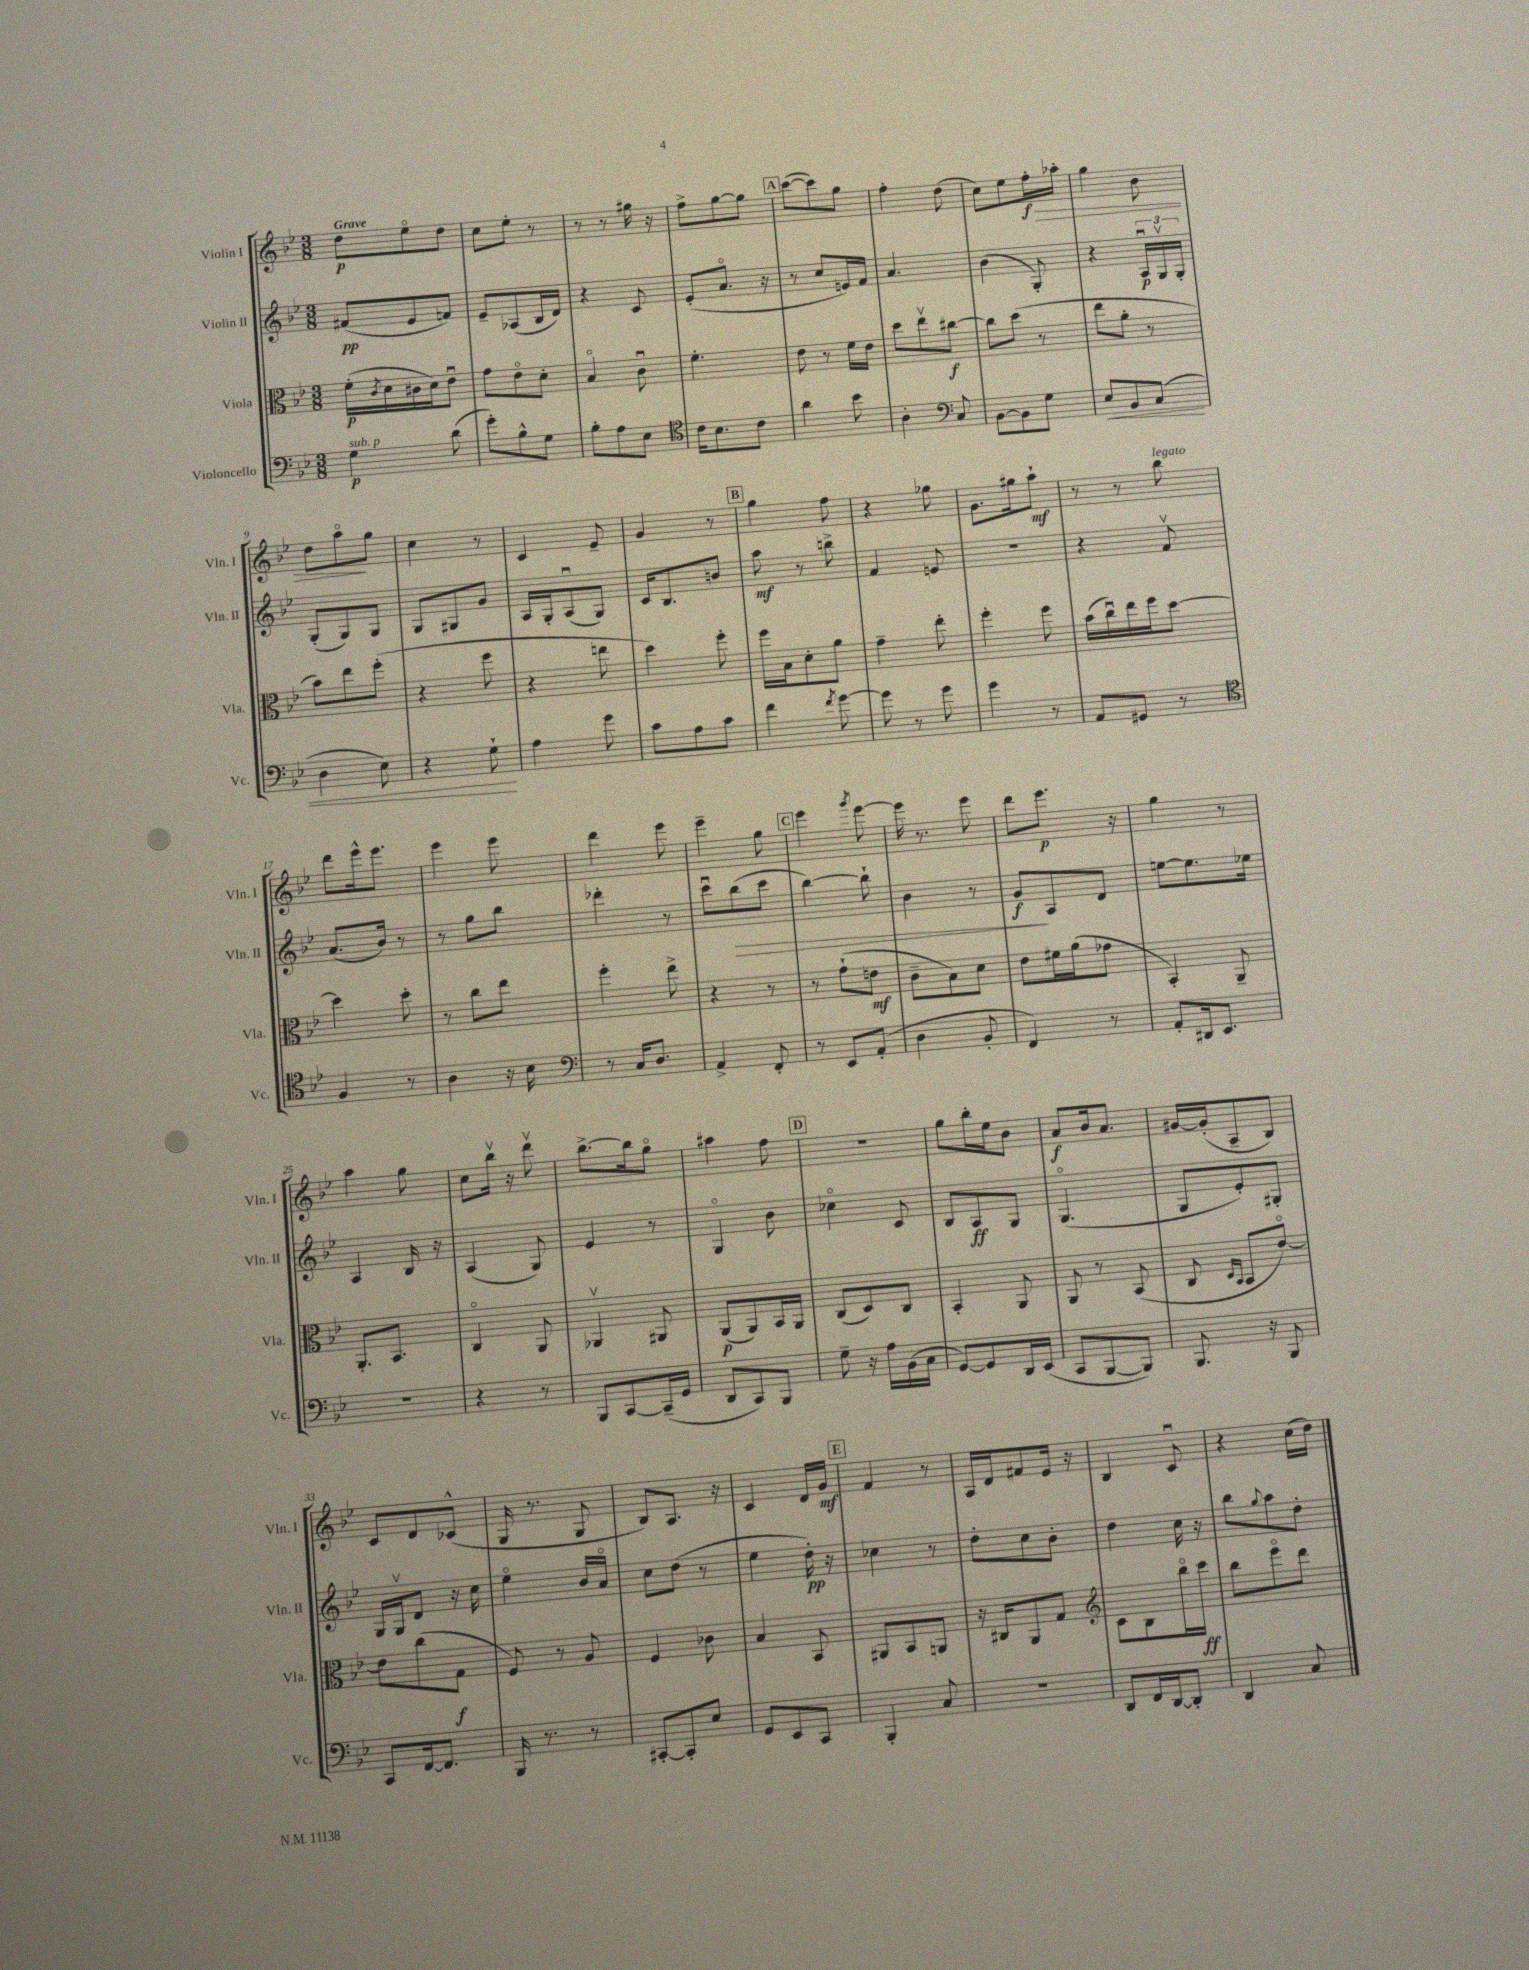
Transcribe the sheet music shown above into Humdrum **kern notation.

**kern	**kern	**kern	**kern
*staff4	*staff3	*staff2	*staff1
*clefF4	*clefC3	*clefG2	*clefG2
*k[b-e-]	*k[b-e-]	*k[b-e-]	*k[b-e-]
*M3/8	*M3/8	*M3/8	*M3/8
4G	(16f'	(8f#	8dd
.	8qc	.	.
.	16d	.	.
.	16c#	8e-	8ee-o
.	16d)	.	.
(8d	8e-u	8f)	8dd
=	=	=	=
8g')	8g	8e-~	8cc
8B-^^	8e-o	(8A-	8ee-'
8G	8d'	16B-	8r
.	.	16d)	.
=	=	=	=
8B-'	4B-o	4r	8r
8A	.	.	8r
8E-	8cu	8c	16gg#
.	.	.	16r
=	=	=	=
*clefC4	*	*	*
16c	4.f'	(8e-'	8ff^
8.B-	.	.	.
.	.	8.ao	[8gg
8c	.	.	8gg]
.	.	16r	.
=	=	=	=
4a	8e-	8r	([8ccc
.	8r	8cc	8ccc])
8b-	16f	16e)	8gg
.	16e-	16f	.
=	=	=	=
4A'	8dd	4.a	4ff'
.	8ee-v	.	.
*clefF4	*	*	*
8C	[8cc#	.	(8dd
=	=	=	=
[8BB-	8cc#]	(4b-	8cc)
8BB-]	(8dd	.	8ee-
8G	8r	8G')	16ff'
.	.	.	16aa-'
=	=	=	=
8E-	8ee-	4r	4gg
8BB-	8a'	.	.
(8C	8r	24Au	8b-
.	.	24Gv	.
.	.	24G'	.
=	=	=	=
4D	8b-)	(8G'	8dd
.	8ee-	8G)	8aao
8E-)	(8ff'	8G	8gg
=	=	=	=
4r	4r	8G	4cc
.	.	8G#	.
8G`	8ff	8g	8r
=	=	=	=
4A	4r	16A	4c
.	.	16G'	.
.	.	(8Au	.
8g	8ee	8G)	8e-~
=	=	=	=
8c	4dd)	16c	4g
.	.	8.B-	.
8A	.	.	.
8c	8ff'	8b	8r
=	=	=	=
4f	16ff	8aa	4gg
.	16B-	.	.
.	8d'	8r	.
8qf	.	.	.
[8g	8a	8bb^	8ff
=	=	=	=
8g]	4g~	4f	4r
8r	.	.	.
8g	8ee-'	8e	8gg-
=	=	=	=
4g	4ff'	4.r	8.g
.	.	.	16gg#
8r	8ff	.	8aa`
=	=	=	=
8AA	(16b-	4r	8r
.	16ccu)	.	.
8GG#	16ee-	.	8r
.	16ff	.	.
8r	[8dd	8fv	8bb-
=	=	=	=
*clefC4	*	*	*
4F	4dd]	(8.a	8ddd
.	.	.	16eee-^^
.	.	16b-)	8.eee-
8r	8dd'	8r	.
=	=	=	=
4A	8r	8r	4eee-
.	8cc	8gg	.
16r	8ee-	8bb-	8eee-
16B-	.	.	.
=	=	=	=
*clefF4	*	*	*
8r	4ff'	4ddd-'	4ddd
16C	.	.	.
8.D	.	.	.
.	8ee-^	8r	8eee-
=	=	=	=
4AA^	4r	8cccu	4eee-~
.	.	(8bb-	.
8FF'	8r	8ccc	8gg
=	=	=	=
8r	8r	[4bb-)	4eee-
8EE-	(8g`	.	.
.	.	.	8qggg
(8AA'	8e	8bb-`]	[8eee-
=	=	=	=
4D	8c~	4b-	16eee-]
.	.	.	8.r
.	8B-)	.	.
8BB-'	8d	8r	8eee-
=	=	=	=
4FF)	8e-	8g	8ddd
.	16f#	8A	8.eee-
.	(16a	.	.
8r	8g-	8d	.
.	.	.	16r
=	=	=	=
8AA'	4BB-')	[8ee	4gg
16DD#	.	8.ee]	.
8.EE-	.	.	.
.	8AA~	.	8r
.	.	16ee-	.
=	=	=	=
4.r	8.AA'	4A	4aa
.	8.BB-	.	.
.	.	16B-	8gg
.	.	16r	.
=	=	=	=
4r	4Co	(4A	8cc
.	.	.	16bb-v
.	.	.	16r
8r	8AA	8G)	8dddv
=	=	=	=
8BBB-	4AA-v	4e-	[8.bb-^
[8CC	.	.	.
.	.	.	16bb-]
(16CC~]	8AA#	8r	8ggo
16GG	.	.	.
=	=	=	=
8DD	(8AA	4Go	4aa#
8CC)	8AA)	.	.
8BBB-	16BB-	8b-	8ff
.	16AA	.	.
=	=	=	=
8G~	(8C	4cc-o	4.r
16r	8D)	.	.
16A	.	.	.
(16BB-	8C	8c	.
16C	.	.	.
=	=	=	=
[8GG)	4BB-'	8B-	8gg
8GG]	.	8A	16bb-'
.	.	.	16ee-
16DD	8AA	8G	8b-
(16EE-	.	.	.
=	=	=	=
8CC	8AA	(4.Go	8a
[8BBB-	8r	.	16b-
.	.	.	8.a
8BBB-])	(8BB-	.	.
=	=	=	=
8.BBB-	8C	8G	[16g#
.	.	.	(16g#']
.	16qqD	.	.
.	16qqBB-	.	.
.	8BB-	8e-')	8A~
16r	.	.	.
8BBB-	[8e-o)	8G#'	8B-)
=	=	=	=
8CC	8e-]	16G	8c
.	.	16Gv	.
[16FF	(8cc	8d	8d
8.FF]	.	.	.
.	8G	16r	(8c-^^
.	.	16cc	.
=	=	=	=
16BBB-	8F)	4ee-o	16G
8.r	.	.	8.r
.	8r	.	.
8r	8A	16b-	8G
.	.	16ao	.
=	=	=	=
[8CC#'	4F	8cc	8B-)
8CC#']	.	(8dd	8.A
8E-	8c-	8r	.
.	.	.	16r
=	=	=	=
8GG	4B-	4ee-	4c
8EE-	.	.	.
8CC	8BB-	16dd')	16d
.	.	16r	16g
=	=	=	=
4BBB-'	8AA#	4cc-	4f
.	8BB-	.	.
8C	8AA	8r	8r
=	=	=	=
4.r	16r	8dd'	16A
.	16C#	.	16d
.	8AA	8cc	8f#
.	8G	8b-'	16e-
.	.	.	16r
=	=	=	=
*	*clefG2	*	*
8DD	8c	4dd	4B-
16FF	8B-	.	.
[16DD	.	.	.
8DD']	16bb-o	16cc	8cu
.	16ccc	16r	.
=	=	=	=
4DD	8bb-	8bb-	4r
.	.	8qqgg	.
.	8eee-o	8aa	.
8C	8ddd	8dd'	(16cc
.	.	.	16dd)
==	==	==	==
*-	*-	*-	*-
